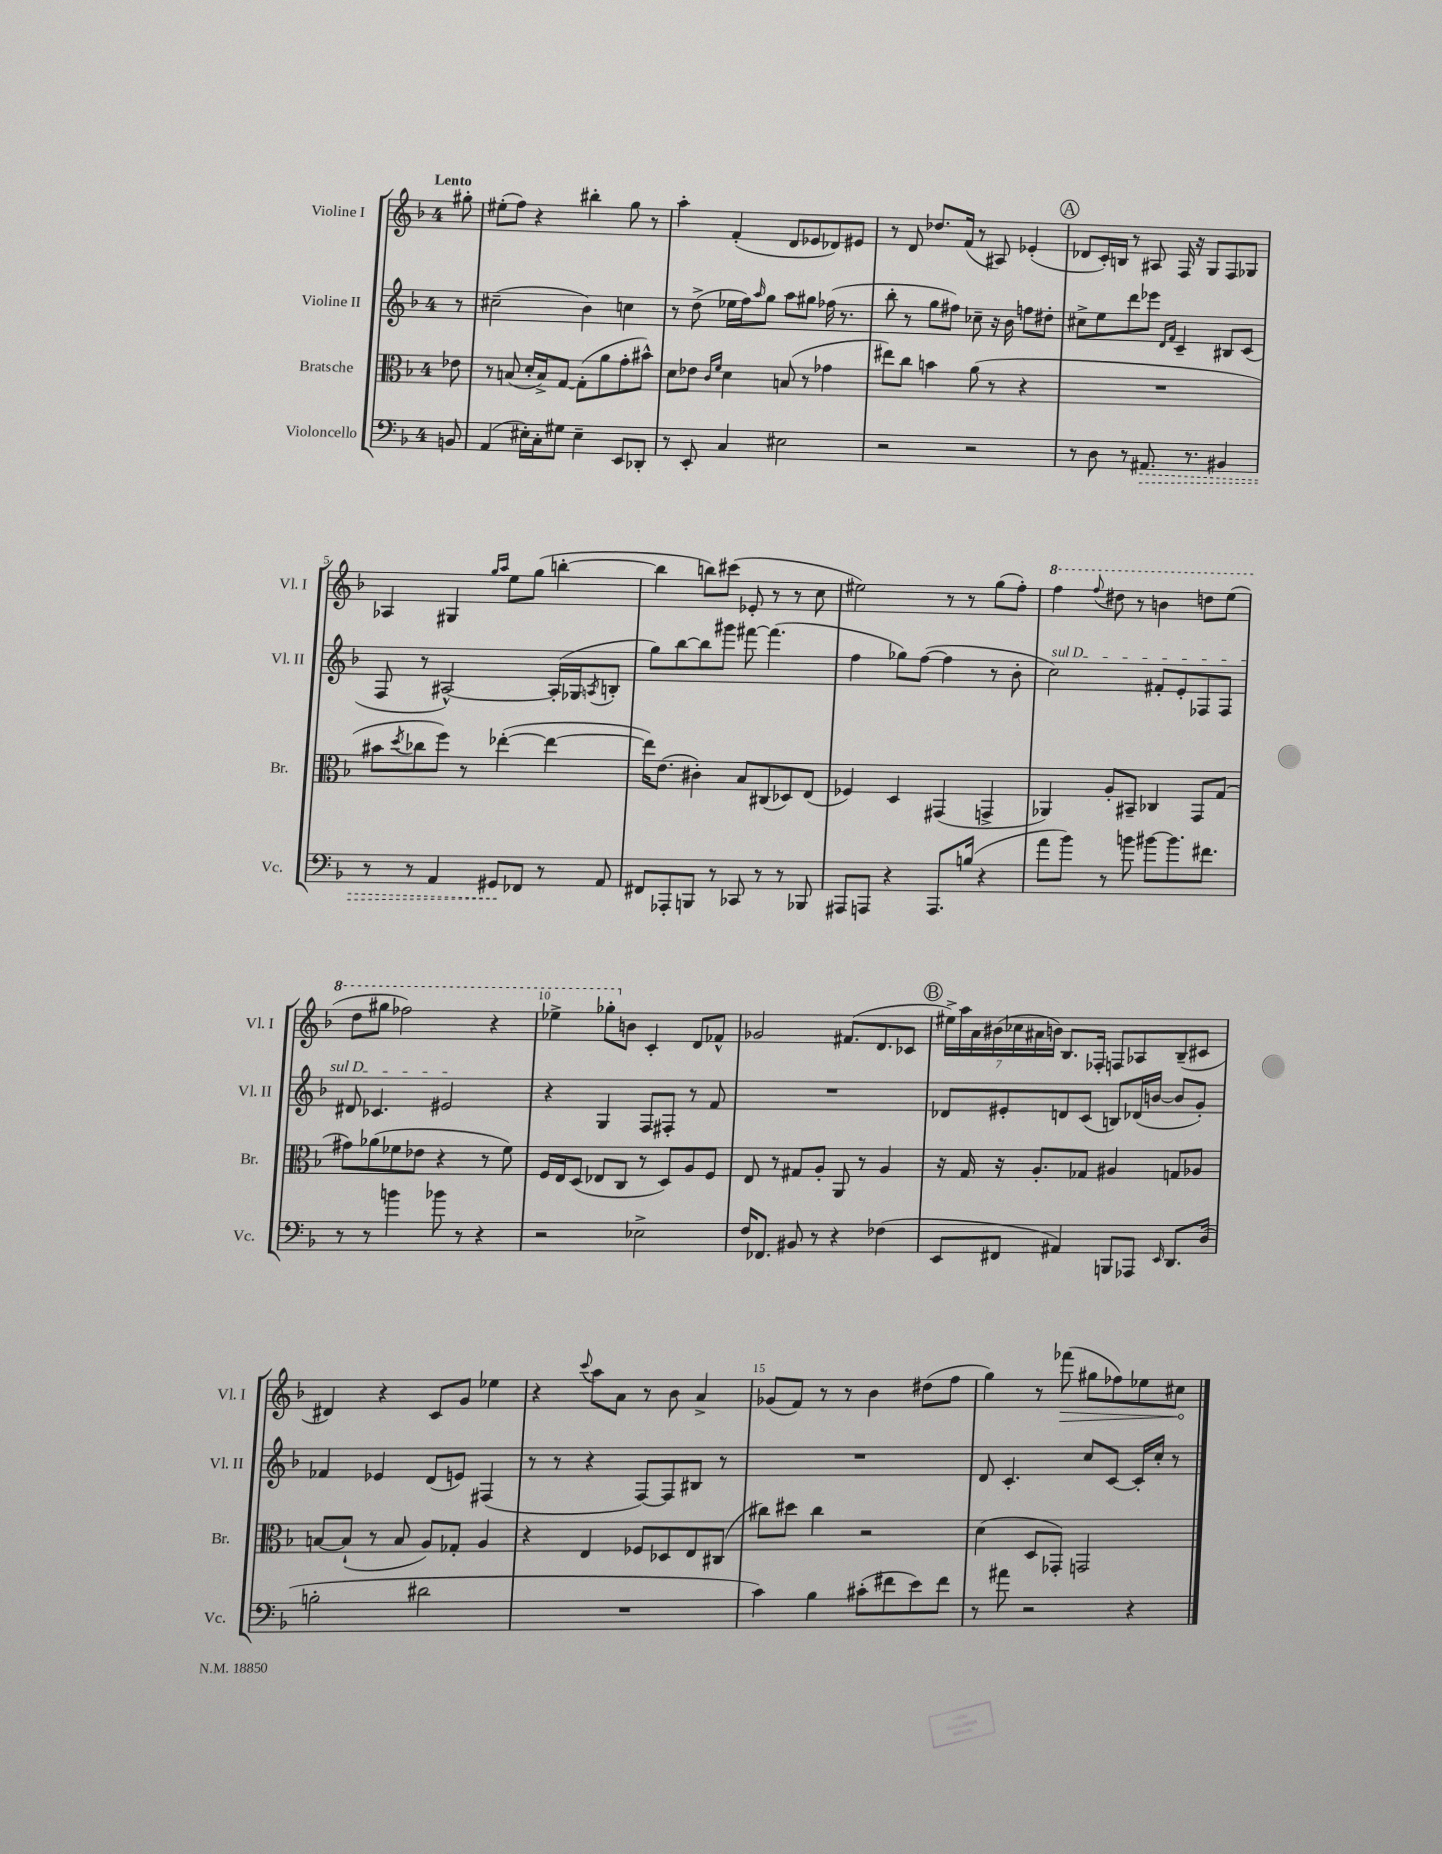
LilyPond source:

<<
\new StaffGroup <<
\new Staff = "s0" \with { instrumentName = "Violine I" shortInstrumentName = "Vl. I" } {
    \clef treble \key f \major \once \override Staff.TimeSignature.style = #'single-digit \time 4/4 \partial 8 \tempo "Lento"
    gis''8-. |
    eis''8-.( f''8) r4 bis''4-. g''8 r8 |
    a''4-. f'4-.( d'8 ees'8 des'8) eis'8 |
    r8 d'8 des''8. f'16( r8 ais8) ees'4-.( |
    \mark \markup { \circle "A" } des'8 c'16-.) b16 r8 ais8 f16 r16 g8 f8 ges8 |
    aes4 gis4 \grace { g''16 a''16 } e''8 g''8( b''4~-. |
    b''4 b''8) cis'''8( ees'8-. r8 r8 c''8 |
    eis''2) r8 r8 g''8( f''8-.) |
    \ottava #1 f'''4 \appoggiatura { f'''8 } dis'''8 r8 b''4 d'''8 e'''8( |
    d'''8 gis'''8 fes'''2) r4 |
    ees'''4-> ges'''8-. \ottava #0 b'8 c'4-. d'8 fes'8-^ |
    ges'2 fis'8.( d'8. ces'8 |
    \mark \markup { \circle "B" } \tuplet 7/4 { eis''16->) a''16 a'16 bis'16( ces''16 ais'16 b'16) } bes8. fes16-. f8 aes8 bes8--( cis'8 |
    dis'4) r4 c'8 g'8 ees''4 |
    r4 \appoggiatura { c'''8 } a''8 a'8 r8 bes'8 a'4-> |
    ges'8( f'8) r8 r8 bes'4 dis''8( f''8 |
    g''4) r8 \once \override Hairpin.circled-tip = ##t fes'''8\>( gis''8 fes''8) ees''8 cis''8\! \bar "|." |
}
\new Staff = "s1" \with { instrumentName = "Violine II" shortInstrumentName = "Vl. II" } {
    \clef treble \key f \major \once \override Staff.TimeSignature.style = #'single-digit \time 4/4 \partial 8
    r8 |
    cis''2--( bes'4) c''4 |
    r8 d''8->( ees''16 f''16) \grace { a''16 } g''8 a''8 gis''8 fes''16( r8. |
    bes''8-. r8 g''8 fis''8) ces''8-- r16 bes'16 f''8 dis''8-. |
    \mark \markup { \circle "A" } cis''8-> e''8 d'''8 ees'''8 \grace { d'16 f'16 } c'4-- bis8 c'8( |
    f8 r8 ais2~-^) ais16-.( ges16 \acciaccatura { a8 } b8-. |
    g''8) bes''8~ bes''8 gis'''8 fis'''8~ fis'''4.( |
    f''4 ges''8) f''8~( f''4 r8 bes'8-. |
    \once \override TextSpanner.bound-details.left.text = \markup { \italic "sul D" } c''2\startTextSpan) fis'8-. e'8-. fes8 fes8 |
    dis'8 ces'4. eis'2\stopTextSpan |
    r4 g4 f8 fis8-. r8 f'8 |
    R1 |
    \mark \markup { \circle "B" } des'8 eis'8-. d'8 c'8( b8) des'16( b'16~ b'8 g'8-.) |
    fes'4 ees'4 d'8( e'8) fis4( |
    r8 r8 r4 f8~) f8 bis8 r8 |
    R1 |
    d'8 c'4.-. c''8 c'8~ c'16-. c''16-. r8 \bar "|." |
}
\new Staff = "s2" \with { instrumentName = "Bratsche" shortInstrumentName = "Br." } {
    \clef alto \key f \major \once \override Staff.TimeSignature.style = #'single-digit \time 4/4 \partial 8
    ees'8 |
    r8 b8( d'16-. b16->) g8~ g8-.( a'8 g'8-. bis'8-^) |
    d'8 ees'8 \grace { c'16 f'16 } d'4 b8( r8 ges'4 |
    eis''8) c''8 b'4 a'8( r8 r4 |
    \mark \markup { \circle "A" } R1 |
    bis'8 \acciaccatura { d''8 } ces''8 f''8) r8 ees''4~-.( ees''4~ |
    ees''16) e'8.( cis'4-.) bes8 cis8( des8) e8( |
    fes4) d4 gis,4( g,4-> |
    aes,4) a8-. bis,8-- ces4 g,8 g8( |
    gis'8) aes'8( fes'8 ees'8 r4 r8 fes'8) |
    f16 e16 d8( ees8 c8 r8 d8) a8 f8 |
    e8 r8 gis8 a8-. a,8 r8 a4 |
    \mark \markup { \circle "B" } r16 g16 r16 a8.-. ges8 ais4 g8 aes8 |
    b8~ b8-!( r8 b8 a8) ges8-. a4 |
    r4 e4 fes8 des8 e8 cis8( |
    cis''8) dis''8 cis''4 r2 |
    d'4( d8 ges,8-.) g,2 \bar "|." |
}
\new Staff = "s3" \with { instrumentName = "Violoncello" shortInstrumentName = "Vc." } {
    \clef bass \key f \major \once \override Staff.TimeSignature.style = #'single-digit \time 4/4 \partial 8
    b,8 |
    a,4( eis16-.) c16-. gis8 eis4-- e,8 des,8-. |
    r8 e,8-. c4 eis2 |
    r2 r2 |
    \mark \markup { \circle "A" } r8 d8 r8 \once \override Hairpin.style = #'dashed-line ais,8.\> r8. bis,4 |
    r8 r8 a,4 gis,8\! fes,8 r8 a,8 |
    fis,8 aes,,8-. b,,8 r8 ces,8 r8 r8 bes,,8 |
    ais,,8 a,,8 r4 a,,8. b16( r4 |
    a'8 bes'8) r8 b'8 bis'8~ bis'8. fis'8. |
    r8 r8 b'4 bes'8 r8 r4 |
    r2 ees2-> |
    f16 fes,8. bis,8 r8 r4 fes4( |
    \mark \markup { \circle "B" } e,8 fis,8 ais,4) b,,8 aes,,8 \grace { e,16 } d,8. d16( |
    b2-. dis'2 |
    R1 |
    c'4) bes4 cis'8-.( fis'8 e'8) fis'8 |
    r8 ais'8 r2 r4 \bar "|." |
}
>>
>>
\layout { \context { \Score \override BarNumber.break-visibility = ##(#f #t #t) barNumberVisibility = #(every-nth-bar-number-visible 5) } }
